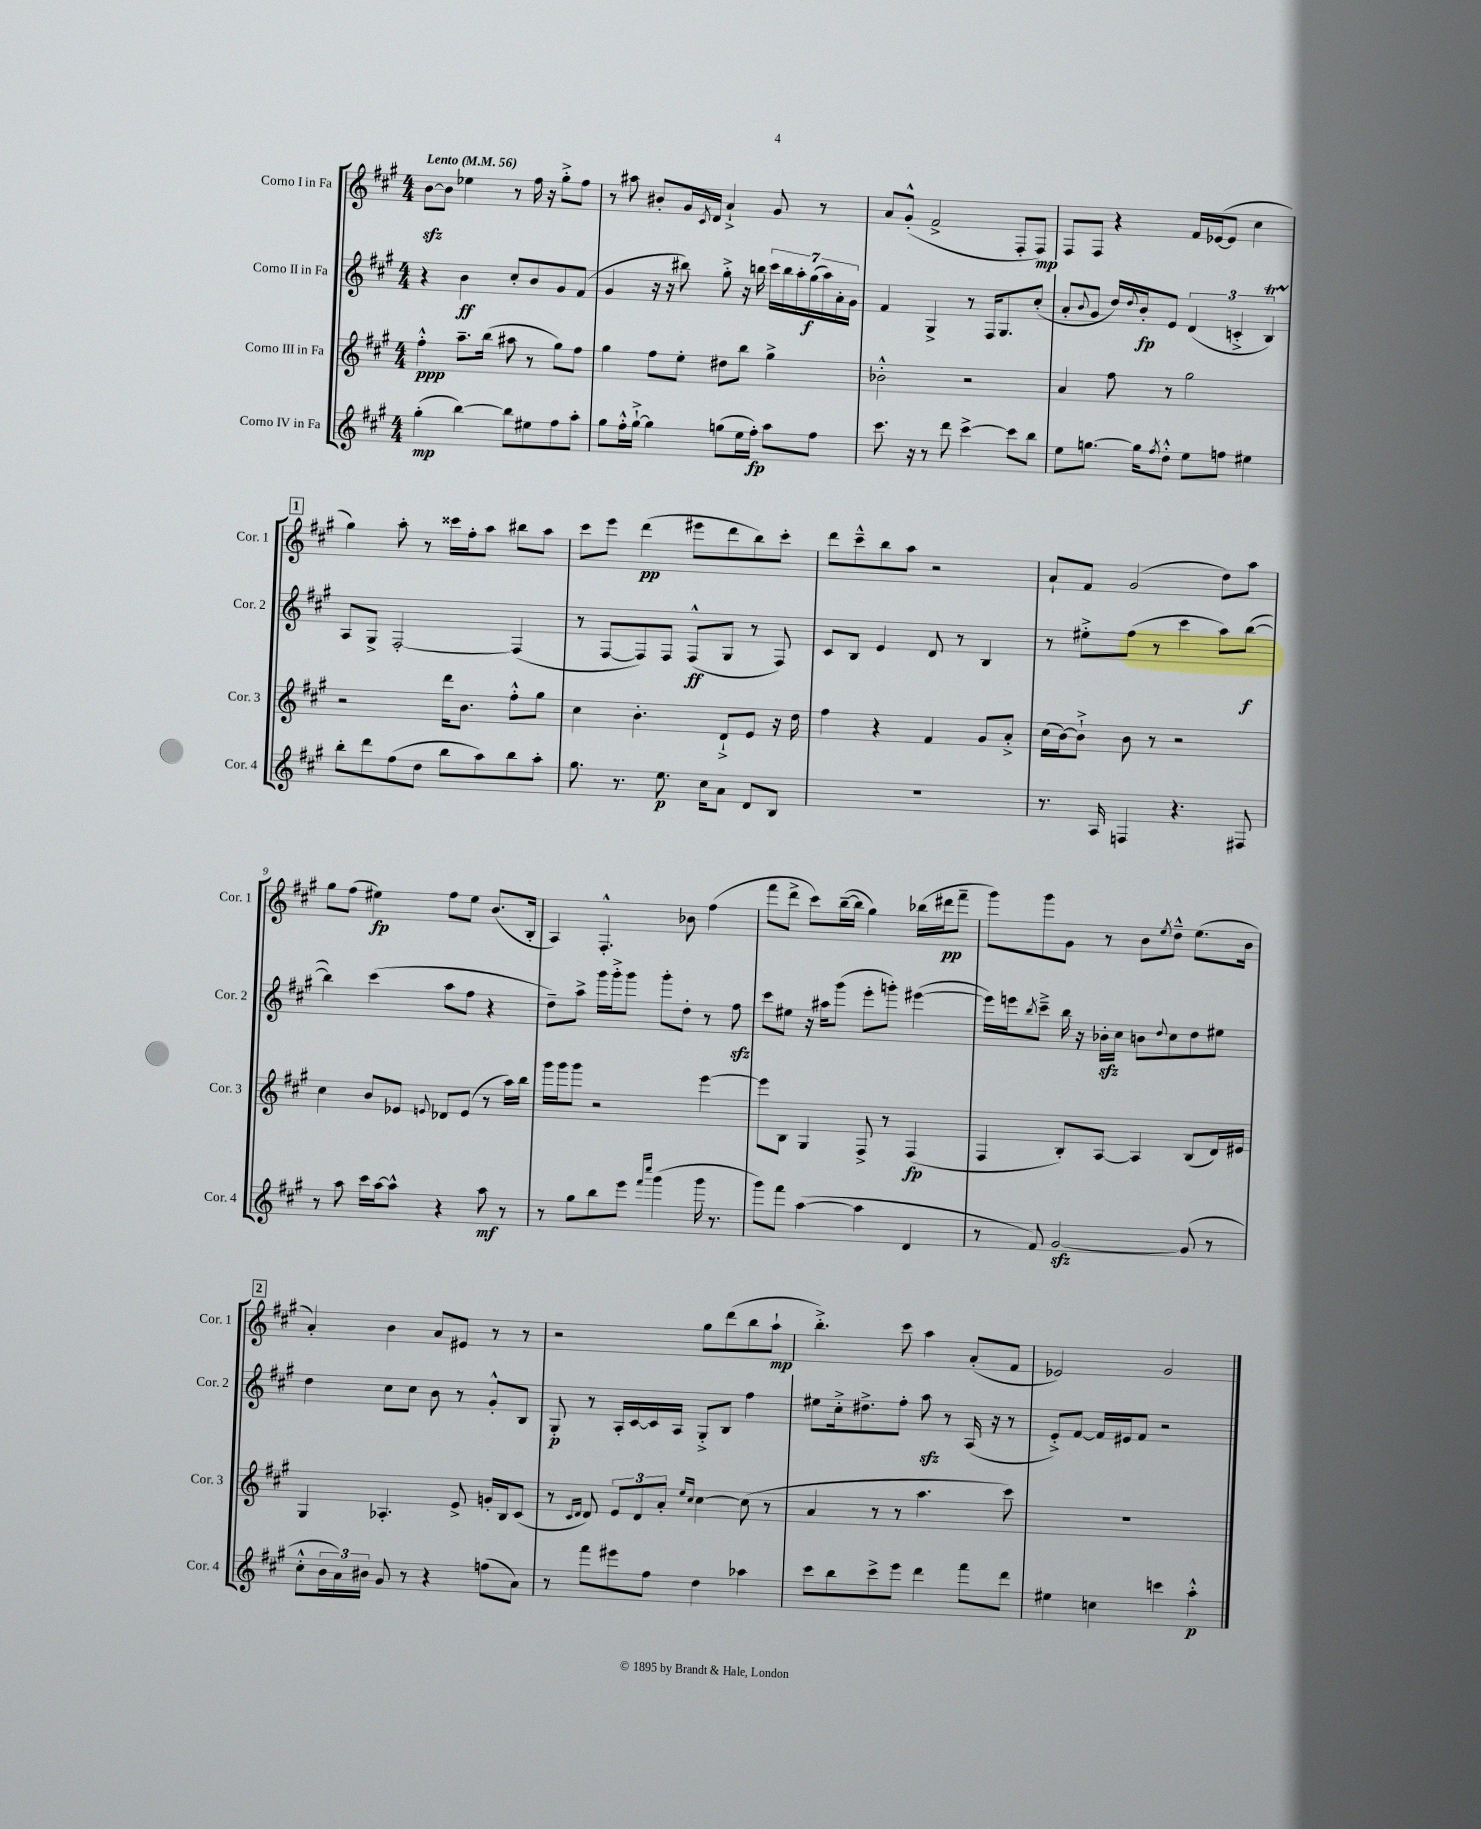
<<
\new StaffGroup <<
\new Staff = "s0" \with { instrumentName = "Corno I in Fa" shortInstrumentName = "Cor. 1" } {
    \clef treble \key a \major \numericTimeSignature \time 4/4 \tempo "Lento" 4 = 56
    b'8~\sfz b'8 ees''4 r8 fis''16 r16 gis''8-.-> fis''8 |
    r8 ais''8 bis'8-. gis'16 \acciaccatura { cis'8 } d'16 a'4-!-> gis'8 r8 |
    a'8 gis'8-.-^( fis'2-> fis8-. fis8\mp) |
    fis8 fis8 r4 fis'16 ees'16~( ees'8 cis''4 |
    \mark \markup { \box "1" } gis''4) a''8-. r8 cisis'''16 fis''16-. a''8 bis''8 a''8 |
    cis'''8 e'''8 d'''4\pp( eis'''8 d'''8 b''8) cis'''8-. |
    d'''8 cis'''8---^ b''8 a''8 r2 |
    a'8-! fis'8 gis'2( d''8) a''8 |
    gis''8 fis''8( eis''4\fp) fis''8 eis''8 b'8.( b16-. |
    a4) fis4.-.-^ bes'8 fis''4( |
    fis'''8 d'''8-> cis'''8) b''16~--( b''16 gis''4) bes''16( dis'''16\pp fis'''8-- |
    gis'''8) gis'''8 gis'8 r8 b'8 \acciaccatura { e''8 } d''8---^ e''8.( b'16 |
    \mark \markup { \box "2" } a'4-.) b'4 a'8 eis'8 r8 r8 |
    r2 gis''8 d'''8( b''8 a''8-!\mp |
    b''4.-.->) cis'''8 a''4 a'8-.( fis'8 |
    ees'2) gis'2 \bar "|." |
}
\new Staff = "s1" \with { instrumentName = "Corno II in Fa" shortInstrumentName = "Cor. 2" } {
    \clef treble \key a \major \numericTimeSignature \time 4/4
    r4 b'4\ff cis''8-. b'8 gis'8 fis'8( |
    gis'4 r16 r16 bis''8) gis''8-.-> r16 b''16 \tuplet 7/4 { cis'''16 b''16 a''16-. gis''16\f( a''16) a'16-. gis'16 } |
    fis'4 gis4-> r8 fis16 gis8. cis''8-.( |
    a'8-. \appoggiatura { b'8 } gis'8 d''16) \appoggiatura { d''8 } b'16-.\fp e'8 \tuplet 3/2 { d'4( c'4-.-> b4\startTrillSpan) } |
    \mark \markup { \box "1" } a8\stopTrillSpan gis8-> fis2~-. fis4( |
    r8 fis8~ fis8) fis8 fis8-^\ff( gis8 r8 fis8) |
    cis'8 b8 e'4 d'8 r8 b4 |
    r8 eis''8-.-> fis''8( r8 cis'''4 a''8) b''8~\f( |
    b''4) cis'''4( a''8 fis''8 r4 |
    d''8--) a''8-> gis'''16 gis'''16-.-> gis'''8 gis'''8-. d''8-. r8 fis''8\sfz |
    cis'''8 eis''8 r16 ais''16 gis'''8( e'''8-. g'''8-.) eis'''4~( |
    eis'''16) e'''16 \acciaccatura { b''8 } cis'''8---> b''16 r16 bes'16-.\sfz cis''16 b'8 \appoggiatura { d''8 } cis''8 d''8 eis''8 |
    \mark \markup { \box "2" } d''4 cis''8 cis''8 b'8 r8 gis'8-.-^ b8 |
    gis8-.\p r8 a16-. cis'16~ cis'16 a16 gis8-.-> b8 fis''4 |
    eis''8 cis''16-.-> dis''8.-> fis''8-. a''8\sfz r8 a16( r16 r8 |
    e'8-.->) fis'8~ fis'16 eis'16 fis'8 r2 \bar "|." |
}
\new Staff = "s2" \with { instrumentName = "Corno III in Fa" shortInstrumentName = "Cor. 3" } {
    \clef treble \key a \major \numericTimeSignature \time 4/4
    fis''4-.-^\ppp a''8.-- b''16( ais''8 r8 gis''8) fis''8 |
    gis''4 fis''8 e''8-. dis''8 b''8 gis''4-> |
    bes'2-.-^ r2 |
    a'4 fis''8 r8 gis''2 |
    \mark \markup { \box "1" } r2 d'''16 b'8. fis''8-.-^ gis''8 |
    cis''4 b'4.-. d'8-!-> e'8 r16 d''16 |
    fis''4 r4 fis'4 gis'8 a'8-.-> |
    cis''16( b'16~) b'8-!-> b'8 r8 r2 |
    cis''4 b'8 ees'8 \appoggiatura { e'8 } des'8 e'8( r8 a''16) b''16 |
    gis'''16 gis'''16 gis'''8 r2 e'''4~ |
    e'''8 b8 gis4 fis8-> r8 fis4\fp( |
    fis4 b8-.) a8~ a4 b8( d'16) eis'16 |
    \mark \markup { \box "2" } gis4 aes4.-. e'8-> g'16-. b16 cis'8( |
    r8 \grace { cis'16 d'16 } d'8) \tuplet 3/2 { e'8 d'8 a'8-. } \grace { e''16 cis''16 } cis''4~ cis''8( r8 |
    a'4 r8 r8 a''4. cis'''8) |
    R1 \bar "|." |
}
\new Staff = "s3" \with { instrumentName = "Corno IV in Fa" shortInstrumentName = "Cor. 4" } {
    \clef treble \key a \major \numericTimeSignature \time 4/4
    gis''4-.\mp( b''4~) b''8 eis''8 fis''8 a''8-. |
    gis''8 fis''16-.-^ gis''16~-!-> gis''4 g''8( e''16 fis''16-.\fp) a''8 fis''8 |
    cis'''8. r16 r8 d'''8 cis'''4~-> cis'''8 b''8 |
    e''8 g''8.~ g''16 \acciaccatura { fis''8 } d''8-.-^ e''8 f''8 eis''4 |
    \mark \markup { \box "1" } b''8-. d'''8 fis''8( d''8 b''8 a''8) b''8 a''8-. |
    gis''8. r8. e''8.\p cis''16 a'8 d'8 b8 |
    R1 |
    r8. a16 f4 r4. fis8 |
    r8 a''8 cis'''16 a''16~ a''8-^ r4 a''8\mf r8 |
    r8 gis''8 b''8 e'''8 \grace { fis'''16 cis''''16 } gis'''4( gis'''16 r8. |
    gis'''8) fis'''8 a''4~( a''4 d'4 |
    r8 fis'8) gis'2~\sfz gis'8( r8 |
    \mark \markup { \box "2" } cis''8-.-^ \tuplet 3/2 { b'16 a'16) bis'16 } gis'8 r8 r4 f''8( a'8) |
    r8 fis'''8 eis'''8 fis''8 d''4 aes''4 |
    cis'''8 b''8 cis'''8-> e'''8 d'''4 fis'''8 d'''8 |
    eis''4 c''4 c'''4 a''4-.-^\p \bar "|." |
}
>>
>>
